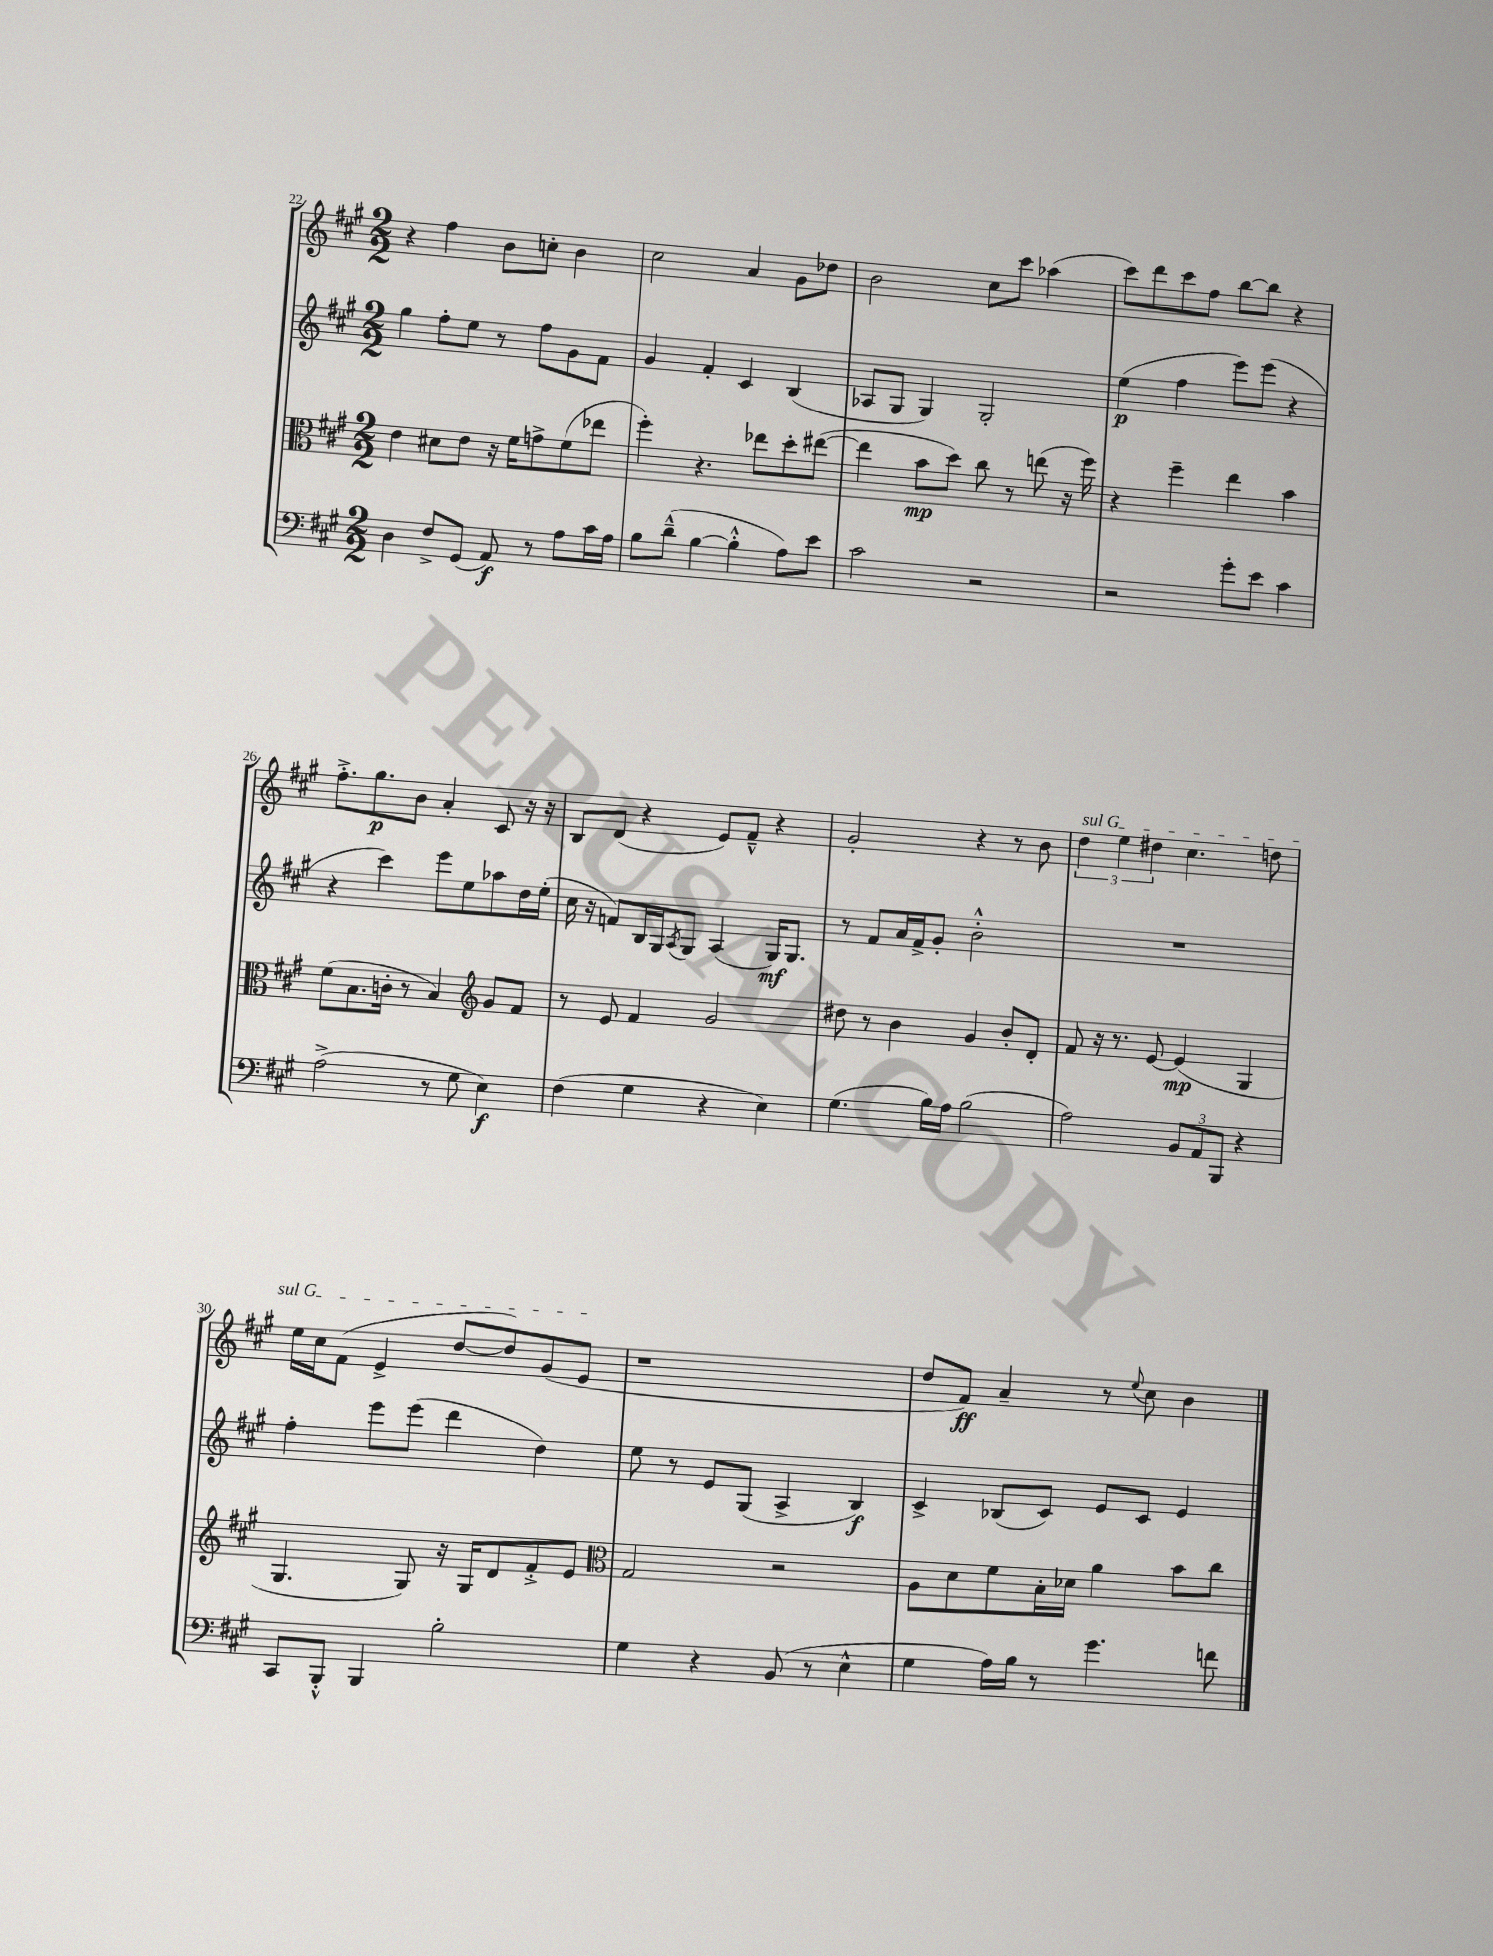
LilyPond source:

<<
\new StaffGroup <<
\new Staff = "s0" {
    \clef treble \key a \major \numericTimeSignature \time 2/2
    r4 fis''4 b'8 c''8-. b'4 |
    cis''2 a'4 gis'8 des''8 |
    b'2 cis''8 cis'''8 aes''4( |
    cis'''8) d'''8 cis'''8 fis''8 b''8~ b''8 r4 |
    fis''8.-.-> gis''8.\p b'8 a'4-. cis'8 r16 r16 |
    b8 d'8( r4 e'8) fis'8---^ r4 |
    gis'2-. r4 r8 b'8 |
    \tuplet 3/2 { \once \override TextSpanner.bound-details.left.text = \markup { \italic "sul G" } d''4\startTextSpan e''4 dis''4 } cis''4. d''8 |
    e''16 cis''16 fis'8( e'4-> d''8~ d''8) gis'8( e'8\stopTextSpan |
    r1 |
    d''8 fis'8\ff) a'4-- r8 \appoggiatura { e''8 } cis''8 b'4 \bar "|." |
}
\new Staff = "s1" {
    \clef treble \key a \major \numericTimeSignature \time 2/2
    gis''4 fis''8-. e''8 r8 fis''8 gis'8 fis'8 |
    gis'4 fis'4-. cis'4 b4( |
    aes8 gis8 gis4) gis2-. |
    e''4\p( fis''4 e'''8) e'''8( r4 |
    r4 cis'''4) e'''8 e''8 aes''8 d''16 e''16-.( |
    cis''16 r16 f'8) b16 gis16 \acciaccatura { a8 } gis8 a4( gis16\mf) gis8. |
    r8 fis'8 a'16 fis'16-> gis'8-. b'2-.-^ |
    R1 |
    fis''4-. e'''8 e'''8( d'''4 d''4) |
    e''8 r8 e'8 gis8( a4-> b4\f) |
    cis'4-> bes8( cis'8) e'8 cis'8 e'4 \bar "|." |
}
\new Staff = "s2" {
    \clef alto \key a \major \numericTimeSignature \time 2/2
    e'4 dis'8 e'8 r16 fis'16 g'8-> fis'8( ees''8 |
    fis''4-.) r4. ees''8 d''8-. eis''8~( |
    eis''4 b'8\mp d''8) cis''8 r8 e''8( r16 fis''16) |
    r4 fis''4-- e''4 b'4 |
    fis'8( b8. c'16-. r8 b4) \clef treble gis'8 fis'8 |
    r8 e'8 fis'4 gis'2 |
    dis''8 r8 b'4 gis'4 b'8-. d'8-. |
    fis'8 r16 r8. e'8~ e'4\mp( gis4 |
    gis4. gis8) r16 gis16 d'8 fis'8-.-> e'8 |
    \clef alto gis2 r2 |
    a8 d'8 fis'8 b16-. des'16 a'4 b'8 cis''8 \bar "|." |
}
\new Staff = "s3" {
    \clef bass \key a \major \numericTimeSignature \time 2/2
    d4 fis8-> gis,8( a,8\f) r8 a8 cis'16 a16 |
    b8 d'8---^( b4~ b4-.-^ a8) e'8 |
    cis'2 r2 |
    r2 gis'8-. e'8 cis'4 |
    a2->( r8 gis8 e4\f) |
    fis4( gis4 r4 e4) |
    gis4.( b16) a16 b2( |
    a2) \tuplet 3/2 { b,8 a,8 b,,8 } r4 |
    cis,8 b,,8-.-^ b,,4 b2-. |
    gis4 r4 b,8( r8 e4-^ |
    gis4 a16) b16 r8 gis'4. f'8 \bar "|." |
}
>>
>>
\layout { \context { \Score currentBarNumber = #22 } }
